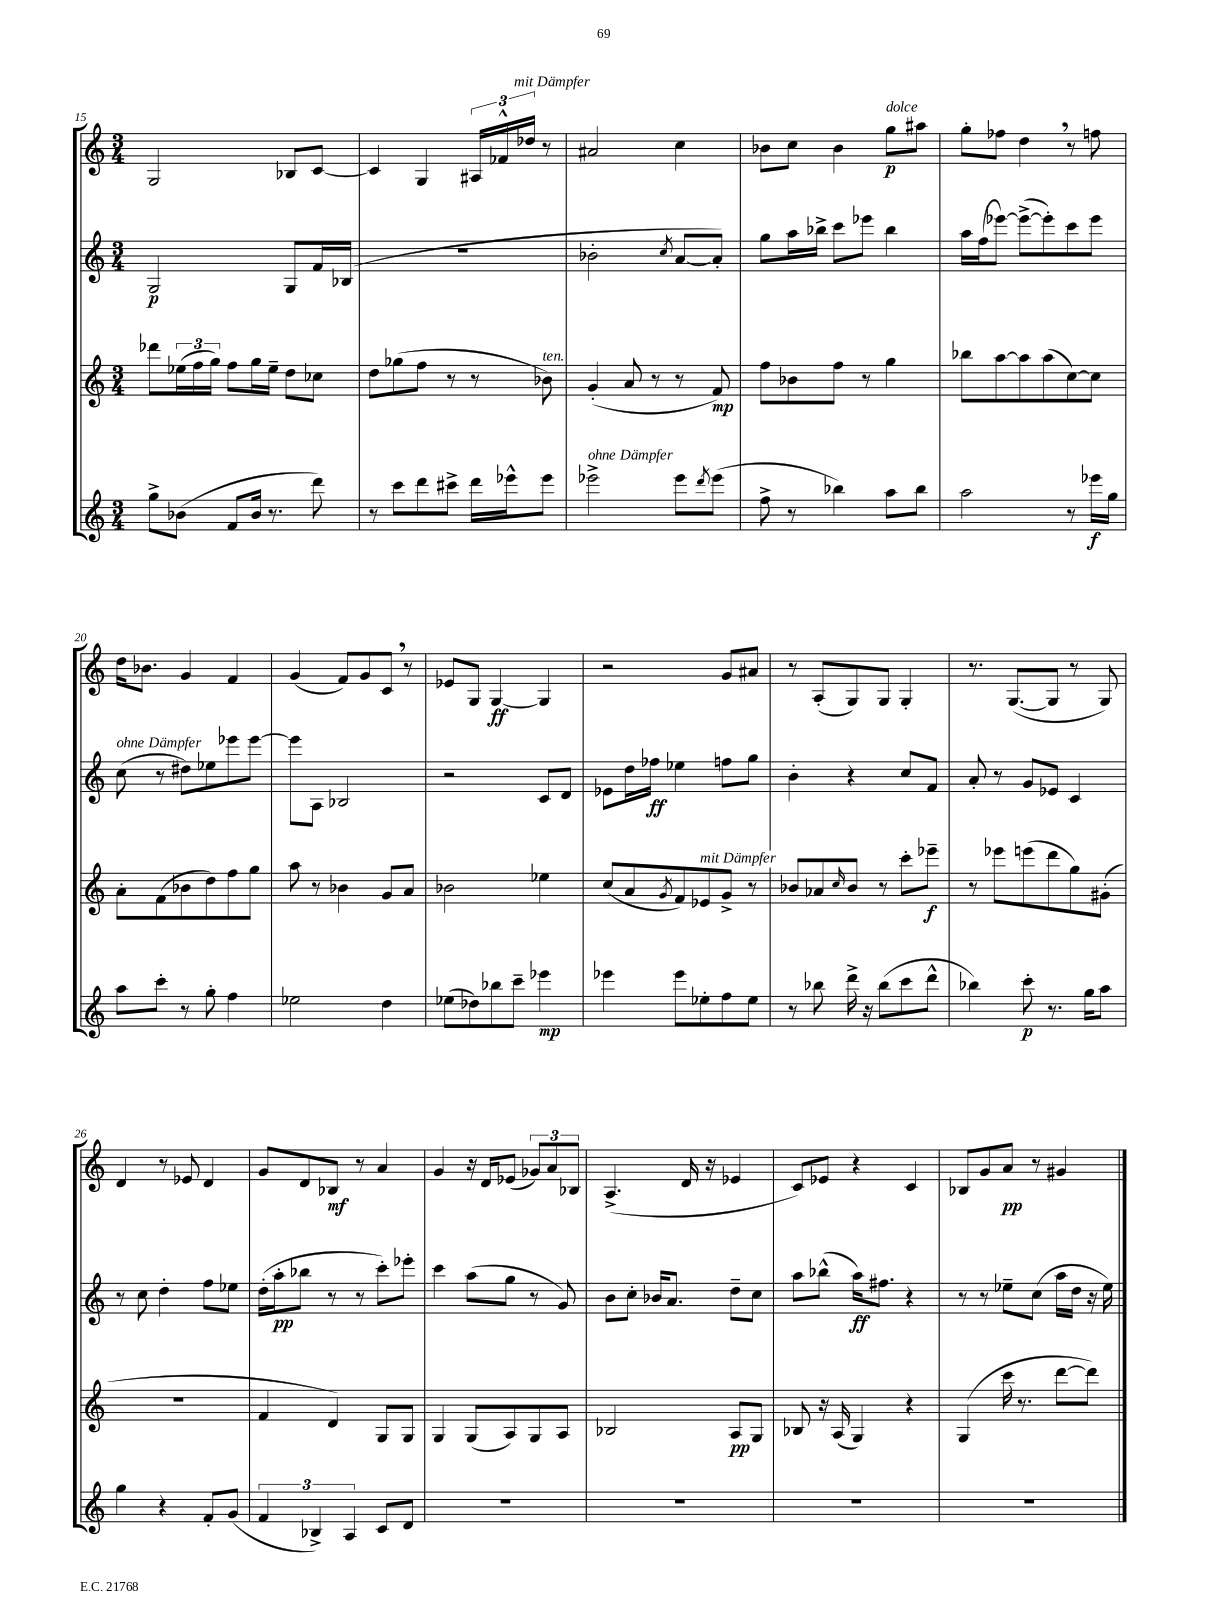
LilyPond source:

<<
\new StaffGroup <<
\new Staff = "s0" {
    \clef treble \key c \major \numericTimeSignature \time 3/4
    g2 bes8 c'8~ |
    c'4 g4 \tuplet 3/2 { ais16 fes'16-^ des''16^\markup { \italic "mit Dämpfer" } } r8 |
    ais'2 c''4 |
    bes'8 c''8 bes'4 g''8\p^\markup { \italic "dolce" } ais''8 |
    g''8-. fes''8 d''4 \breathe r8 f''8 |
    d''16 bes'8. g'4 f'4 |
    g'4( f'8) g'8 c'8 \breathe r8 |
    ees'8 g8 g4~\ff g4 |
    r2 g'8 ais'8 |
    r8 a8-.( g8) g8 g4-. |
    r8. g8.~( g8 r8 g8) |
    d'4 r8 ees'8 d'4 |
    g'8 d'8 bes8\mf r8 a'4 |
    g'4 r16 d'16 ees'8( \tuplet 3/2 { ges'8) a'8 bes8 } |
    a4.->( d'16 r16 ees'4 |
    c'8) ees'8 r4 c'4 |
    bes8 g'8 a'8\pp r8 gis'4 \bar "|." |
}
\new Staff = "s1" {
    \clef treble \key c \major \numericTimeSignature \time 3/4
    g2\p g8 f'16 bes16( |
    R2. |
    bes'2-. \acciaccatura { c''8 } a'8~ a'8-.) |
    g''8 a''16 bes''16-> c'''8 ees'''8 bes''4 |
    a''16 f''16( ees'''8~) ees'''8~->( ees'''8-.) c'''8 ees'''8 |
    c''8^\markup { \italic "ohne Dämpfer" }( r8 dis''8) ees''8 ees'''8 ees'''8~ |
    ees'''8 a8 bes2 |
    r2 c'8 d'8 |
    ees'8 d''16 fes''16\ff ees''4 f''8 g''8 |
    b'4-. r4 c''8 f'8 |
    a'8-. r8 g'8 ees'8 c'4 |
    r8 c''8 d''4-. f''8 ees''8 |
    d''16-.( a''16-.\pp bes''8 r8 r8 c'''8-.) ees'''8-. |
    c'''4 a''8( g''8 r8 g'8) |
    b'8 c''8-. bes'16 a'8. d''8-- c''8 |
    a''8 bes''8-^( a''16\ff) fis''8. r4 |
    r8 r8 ees''8-- c''8( a''16 d''16 r16 ees''16) \bar "|." |
}
\new Staff = "s2" {
    \clef treble \key c \major \numericTimeSignature \time 3/4
    des'''8 \tuplet 3/2 { ees''16( f''16 g''16) } f''8 g''16 ees''16-- d''8 ces''8 |
    d''8 ges''8( f''8 r8 r8 bes'8^\markup { \italic "ten." }) |
    g'4-.( a'8 r8 r8 f'8\mp) |
    f''8 bes'8 f''8 r8 g''4 |
    bes''8 a''8~ a''8 a''8( c''8~) c''8 |
    a'8-. f'8( bes'8 d''8) f''8 g''8 |
    a''8 r8 bes'4 g'8 a'8 |
    bes'2 ees''4 |
    c''8( a'8 \acciaccatura { g'8 } f'8) ees'8^\markup { \italic "mit Dämpfer" } g'8-> r8 |
    bes'8 aes'8 \grace { c''16 } bes'8 r8 c'''8-. ees'''8--\f |
    r8 ees'''8 e'''8( d'''8 g''8) gis'8-.( |
    R2. |
    f'4 d'4) g8 g8 |
    g4 g8( a8) g8 a8 |
    bes2 a8\pp g8 |
    bes8 r16 a16( g4) r4 |
    g4( c'''16 r8. d'''8~ d'''8) \bar "|." |
}
\new Staff = "s3" {
    \clef treble \key c \major \numericTimeSignature \time 3/4
    g''8-> bes'8( f'8 bes'16 r8. d'''8) |
    r8 c'''8 d'''8 cis'''8-> d'''16 ees'''16-^ ees'''8 |
    ees'''2->^\markup { \italic "ohne Dämpfer" } ees'''8 \acciaccatura { d'''8 } ees'''8( |
    f''8-> r8 bes''4) a''8 bes''8 |
    a''2 r8 ees'''16\f g''16 |
    a''8 c'''8-. r8 g''8-. f''4 |
    ees''2 d''4 |
    ees''8( des''8) bes''8 c'''8-- ees'''4\mp |
    ees'''4 ees'''8 ees''8-. f''8 ees''8 |
    r8 bes''8 d'''16-> r16 bes''8( c'''8 d'''8-^ |
    bes''4) c'''8-.\p r8. g''16 a''8 |
    g''4 r4 f'8-. g'8( |
    \tuplet 3/2 { f'4 bes4->) a4 } c'8 d'8 |
    R2. |
    R2. |
    R2. |
    R2. \bar "|." |
}
>>
>>
\layout { \context { \Score currentBarNumber = #15 } }
